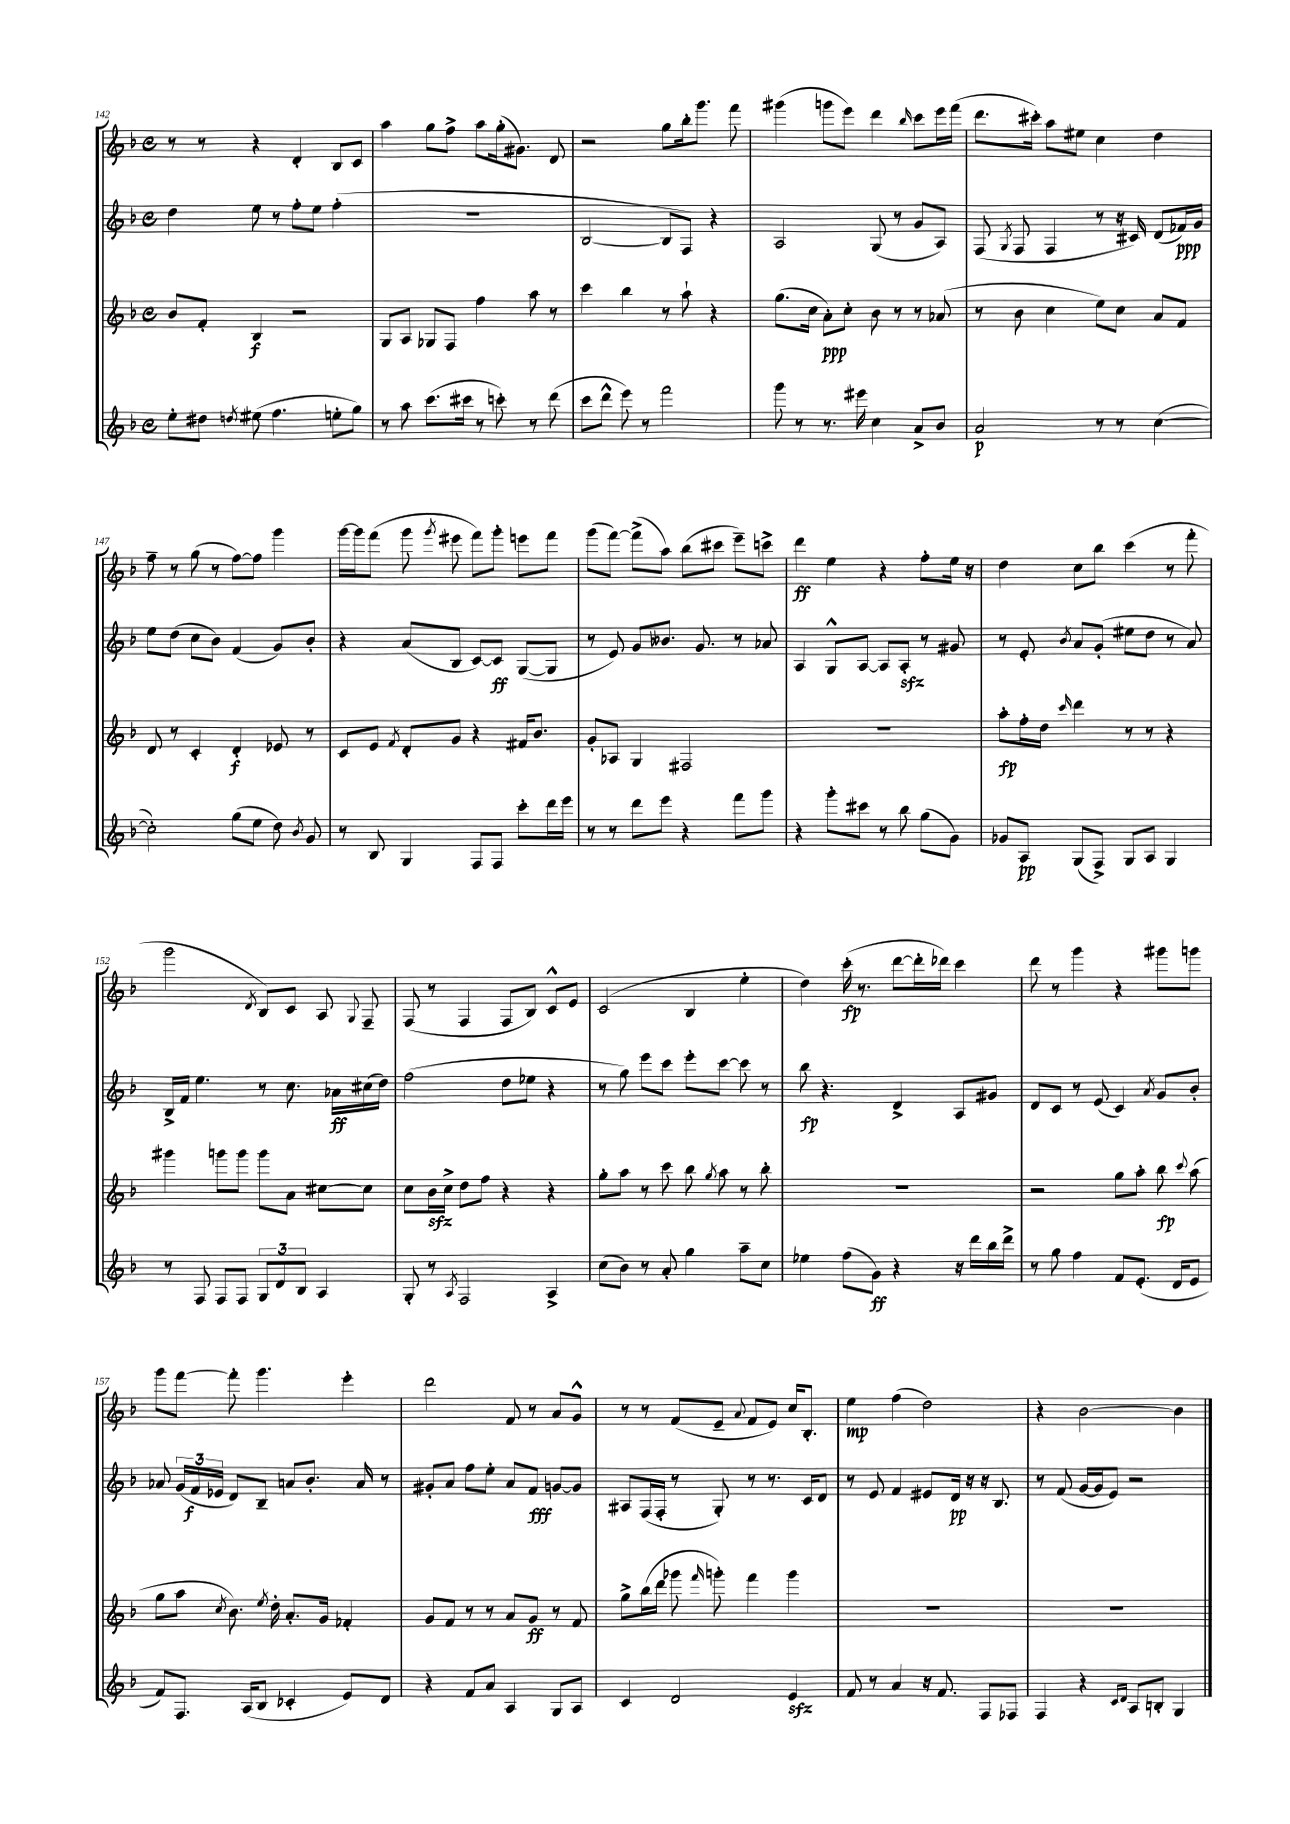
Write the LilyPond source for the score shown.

<<
\new StaffGroup <<
\new Staff = "s0" {
    \clef treble \key f \major \defaultTimeSignature \time 4/4
    \autoBeamOff r8 r8 r4 d'4-. bes8[ c'8] |
    a''4 g''8[ f''8]-> a''8[ g''16-.( gis'8.]) d'8 |
    r2 g''8[ bes''16-. g'''8.] f'''8 |
    gis'''4( g'''8[ e'''8]) d'''4 \grace { bes''16 } c'''8[ e'''16 f'''16]( |
    d'''8.[ cis'''16]-.) a''8[ eis''8] c''4 d''4 |
    f''8-- r8 g''8( r8 f''8[~) f''8] g'''4 |
    g'''16[~ g'''16 f'''8]( g'''8 \acciaccatura { g'''8 } eis'''8 f'''8[) g'''8]-. e'''8[ f'''8] |
    g'''8[( f'''8]~) f'''8[->( a''8]) bes''8[( cis'''8] e'''8[--) c'''8]-> |
    d'''4\ff e''4 r4 f''8[-. e''16] r16 |
    d''4 c''8[ bes''8] c'''4( r8 f'''8-. |
    g'''2 \acciaccatura { d'8 } bes8[) c'8] a8 \appoggiatura { g8 } f8-- |
    f8( r8 f4 f8[ bes8]) c'8[-^ e'8] |
    c'2( bes4 e''4-. |
    d''4) c'''16-.\fp( r8. d'''8[~ d'''16-. des'''16]) c'''4 |
    d'''8 r8 g'''4 r4 gis'''8[ g'''8] |
    g'''8[ f'''8]~ f'''8-. g'''4. e'''4-. |
    d'''2 f'8 r8 a'8[ g'8]-^ |
    r8 r8 f'8[( e'8]-- \appoggiatura { a'8 } f'8[ e'8]) c''16[ bes8.]-. |
    e''4\mp f''4( d''2) |
    r4 bes'2~ bes'4 \bar "|." |
}
\new Staff = "s1" {
    \clef treble \key f \major \defaultTimeSignature \time 4/4
    \autoBeamOff d''4 e''8 r8 f''8[-. e''8] f''4-.( |
    R1 |
    bes2~ bes8[ f8]) r4 |
    a2 g8( r8 g'8[ a8]) |
    f8( \acciaccatura { g8 } f8 f4 r8 r16 cis'16) d'8[( fes'16\ppp) g'16] |
    e''8[ d''8]( c''8[ bes'8]) f'4( g'8[) bes'8]-. |
    r4 a'8[( bes8] c'8[~) c'8]\ff g8[~( g8] |
    r8 e'8) g'8[ beses'8.] g'8. r8 aes'8 |
    a4 g8[-^ a8]~ a8[ a8]-.\sfz r8 gis'8 |
    r8 e'8-. \acciaccatura { bes'8 } a'8[ g'8]-.( eis''8[ d''8] r8 a'8) |
    bes16[-> f'16] e''4. r8 c''8. aes'16[\ff cis''16( d''16]) |
    f''2( d''8[ ees''8] r4 |
    r8 g''8) e'''8[ c'''8] e'''8[-. c'''8]~ c'''8 r8 |
    bes''8\fp r4. d'4-> a8[ gis'8] |
    d'8[ c'8] r8 e'8( c'4) \acciaccatura { a'8 } g'8[ bes'8]-. |
    aes'8 \tuplet 3/2 { g'16[( f'16\f ees'16] } d'8[) bes8]-- a'8[ bes'8.]-. a'16 r8 |
    gis'8[-. a'8] f''8[ e''8]-. a'8[ f'8]\fff g'8[~ g'8] |
    ais8[ f16( f16]-. r8 g8-.) r8 r8. c'16[ d'8] |
    r8 e'8 f'4 eis'8[ d'16]\pp r16 r16 bes8. |
    r8 f'8( g'16[~ g'16 e'8]) r2 \bar "|." |
}
\new Staff = "s2" {
    \clef treble \key f \major \defaultTimeSignature \time 4/4
    \autoBeamOff bes'8[ f'8]-. bes4\f r2 |
    g8[ a8] ges8[ f8] f''4 a''8 r8 |
    c'''4 bes''4 r8 a''8-! r4 |
    g''8.[( c''16] a'8[-.\ppp) c''8]-. bes'8 r8 r8 aes'8( |
    r8 bes'8 c''4 e''8[) c''8] a'8[ f'8] |
    d'8 r8 c'4-. d'4-.\f ees'8 r8 |
    c'8[ e'8] \acciaccatura { f'8 } d'8[-. g'8] r4 fis'16[ bes'8.] |
    g'8[-. aes8] g4 fis2 |
    R1 |
    a''8[-.\fp f''16-. d''16] \grace { c'''16 } d'''4 r8 r8 r4 |
    gis'''4 g'''8[ g'''8] g'''8[ a'8] cis''8[~ cis''8] |
    c''8[ bes'16\sfz c''16]-> d''8[ f''8] r4 r4 |
    g''8[-. a''8] r8 c'''8 bes''8 \acciaccatura { g''8 } a''8 r8 bes''8-. |
    R1 |
    r2 g''8[ a''8]-. bes''8\fp \appoggiatura { c'''8 } a''8( |
    g''8[ a''8] \acciaccatura { c''8 } bes'8.) \acciaccatura { e''8 } d''16-. a'8.[-. g'16] fes'4-. |
    g'8[ f'8] r8 r8 a'8[ g'8]\ff r8 f'8 |
    g''8[-> bes''16( d'''16] ges'''8 \grace { f'''16 } g'''8-.) f'''4 g'''4 |
    R1 |
    R1 \bar "|." |
}
\new Staff = "s3" {
    \clef treble \key f \major \defaultTimeSignature \time 4/4
    \autoBeamOff e''8[-. dis''8] \acciaccatura { d''8 } eis''8( f''4. e''8[-. g''8]) |
    r8 a''8 c'''8.[( cis'''16] r8 c'''8-.) r8 d'''8( |
    c'''8[ d'''8]-^ e'''8) r8 f'''2 |
    g'''8 r8 r8. eis'''16 c''4 a'8[-> bes'8] |
    a'2\p r8 r8 c''4~( |
    c''2-.) g''8[( e''8] d''8) \acciaccatura { bes'8 } g'8 |
    r8 bes8 g4 f8[ f8] c'''8[-. d'''16 e'''16] |
    r8 r8 d'''8[ e'''8] r4 f'''8[ g'''8] |
    r4 g'''8[-. cis'''8] r8 bes''8 g''8[( g'8]) |
    ges'8[ a8]\pp g8[( f8]->) g8[ a8] g4 |
    r8 f8 f8[ f8] \tuplet 3/2 { g8[ d'8 bes8] } a4 |
    g8-. r8 \acciaccatura { a8 } f2 a4-> |
    c''8[( bes'8]) r8 a'8-. g''4 a''8[-- c''8] |
    ees''4 f''8[( g'8]\ff) r4 r16 d'''16[ bes''16 d'''16]-> |
    r8 g''8 f''4 f'8[ e'8.]-.( d'16[ e'8] |
    f'8[) f8.] a16[( bes8] ces'4-. e'8[) d'8] |
    r4 f'8[ a'8] a4 g8[ a8] |
    c'4 d'2 e'4\sfz |
    f'8 r8 a'4 r16 f'8. f8[ fes8] |
    f4 r4 \grace { c'16[ d'16] } a8[ b8]-. g4 \bar "|." |
}
>>
>>
\layout { \context { \Score currentBarNumber = #142 } }
